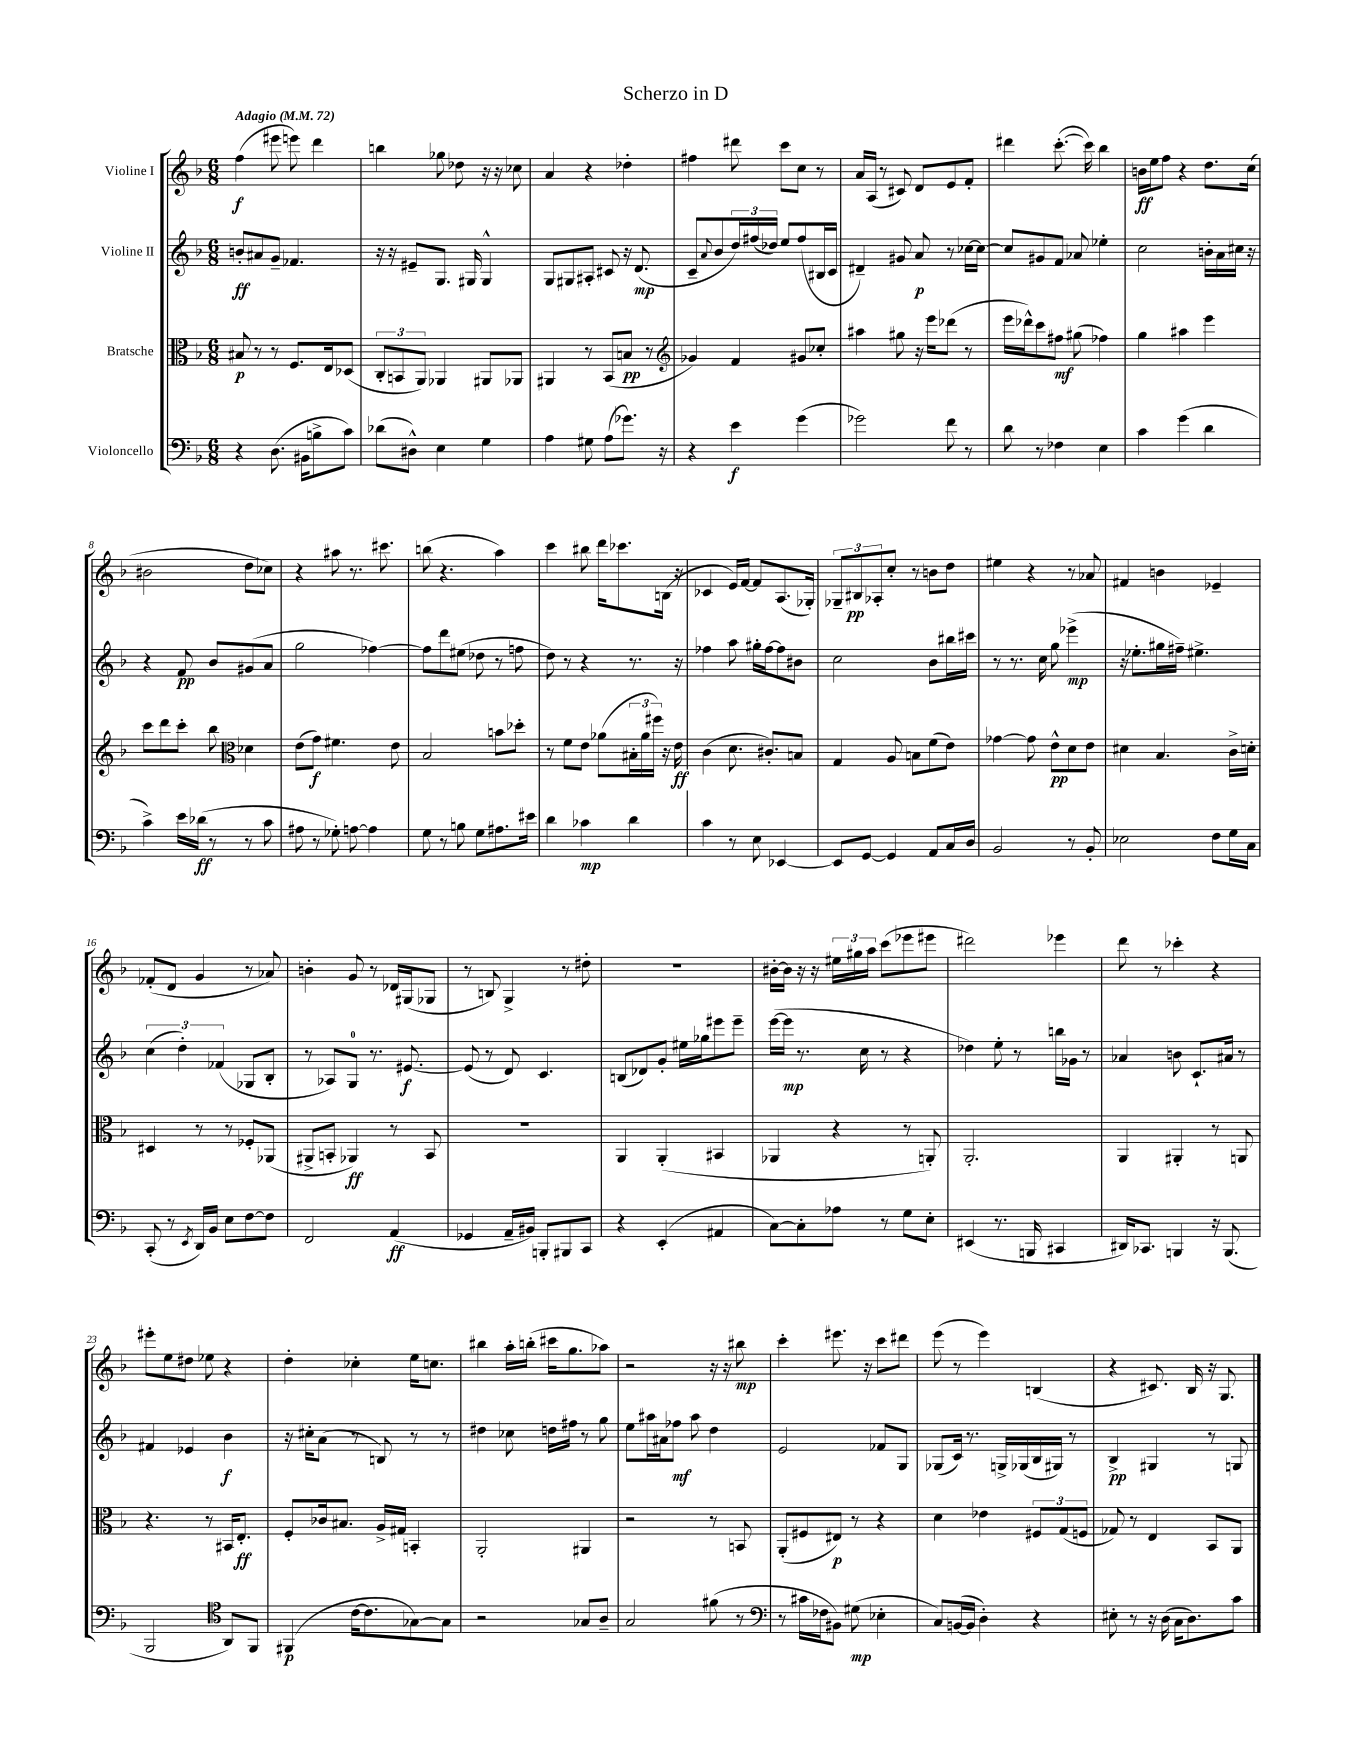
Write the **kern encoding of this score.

**kern	**kern	**kern	**kern
*staff4	*staff3	*staff2	*staff1
*clefF4	*clefC3	*clefG2	*clefG2
*k[b-]	*k[b-]	*k[b-]	*k[b-]
*M6/8	*M6/8	*M6/8	*M6/8
*MM72	*MM72	*MM72	*MM72
4r	8B#	8b'	(4ff
.	8r	8a#	.
(8.D	8r	8g~	8eee#
.	8.F	4.f-	8eee)
16BB#	.	.	.
8B^	.	.	4ddd
.	16E	.	.
8c)	(8D-	.	.
=	=	=	=
(8d-	12C'	16r	4bb
.	.	16r	.
.	12BB	.	.
8D#^^)	.	8e#~	.
.	12AA)	.	.
4E	4AA-	8.G	8gg-
.	.	.	8dd-
.	.	16G#	.
4G	8AA#	4G#^^	16r
.	.	.	16r
.	8AA-	.	8cc-
=	=	=	=
4A	4AA#	8G	4a
.	.	8G#	.
8G#	8r	8A#'	4r
(8A	(8BB-	8c#	.
8.g-)	8B	16r	4dd-'
.	.	(8.d	.
.	8r	.	.
16r	.	.	.
=	=	=	=
*	*clefG2	*	*
4r	4g-)	8c~	4ff#
.	.	8qqa	.
.	.	8b-	.
4e	4f	24dd)	8ddd#
.	.	(24ff#	.
.	.	24dd-)	.
.	.	8ee	8ccc
(4g	8g#	(8ff#	8cc
.	8cc-'	16B#	8r
.	.	16c	.
=	=	=	=
2g-)	4aa#	4d#~)	16a
.	.	.	(16A
.	.	.	8r
.	8gg#	8g#	8c#)
.	16r	8a	8d
.	16eee	.	.
8f	(8ddd-	8r	8e
8r	8r	[16cc-	8f'
.	.	16cc-_	.
=	=	=	=
8d	16eee	8cc-]	4ddd#
.	16ddd-^^)	.	.
8r	8ccc	8g#	.
4F-	8ff#	8f	([8.ccc'
.	(8gg#	8a-	.
.	.	.	16ccc])
4E	4ff-)	4ee-'	4bb-
=	=	=	=
4c	4gg	2cc	16b
.	.	.	16ee
.	.	.	8ff
(4g	4aa#	.	4r
4d	4eee	16b'	8.dd
.	.	16a	.
.	.	16cc#	.
.	.	16r	(16cc
=	=	=	=
4c^)	8ccc	4r	2b#
.	8ddd	.	.
16e	8ccc'	8f	.
(16d-	.	.	.
8r	8bb-	8b-	.
*	*clefC3	*	*
8r	4d-	(8g#	8dd
8c	.	8a	8cc-)
=	=	=	=
8A#	(8e	2gg	4r
8r	8g)	.	.
8G-')	4.f#	.	8aa#
[8A	.	.	8.r
4A]	.	[4ff-)	.
.	.	.	8.ccc#
.	8e	.	.
=	=	=	=
8G	2B-	8ff-]	(8bb
8r	.	8ddd	4.r
8B	.	(8ee#	.
8G	.	8dd-	.
8.A#	8b	8r	4aa)
.	8dd-'	8ff	.
16e#	.	.	.
=	=	=	=
4d	8r	8dd)	4ccc
.	8f	8r	.
4c-	8e	4r	8bb#
.	(8a-	.	16ddd
.	.	.	8.ccc-
4d	24B#'	8.r	.
.	24a-	.	.
.	24ff#)	.	.
.	16r	.	(16B
.	16e	16r	16r
=	=	=	=
4c	(4c	4ff-	4c-
8r	8.d	8aa	16e)
.	.	.	[16f
8E	.	16gg#'	8f]
.	8.c#')	[16ff-	.
[4EE-	.	8ff-]	(8.A
.	8B	8b#	.
.	.	.	16G-')
=	=	=	=
8EE-]	4G	2cc	12G-~
.	.	.	12B#
[8GG	.	.	.
.	.	.	12A-'
4GG]	8A	.	8cc'
.	8B	.	8r
8AA	(8f	8b-	8b
16C	8e)	16bb#	8dd
16D	.	16ccc#	.
=	=	=	=
2BB-	[4g-	8r	4ee#
.	.	8.r	.
.	8g-]	.	4r
.	.	16cc	.
.	8e^^	8gg	.
8r	8d	(4eee-^	8r
8BB-'	8e	.	8a-
=	=	=	=
2E-	4d#	16r	4f#
.	.	8.ee-'	.
.	4.B-	16gg#	4b
.	.	16ff#~)	.
.	.	4.ee#^	.
8F	.	.	4e-~
16G	16c^	.	.
16C	16d'	.	.
=	=	=	=
(8CC'	4D#	(6cc	(8f-'
8r	.	.	8d
.	.	6dd')	.
8qEE	.	.	.
16DD)	8r	.	4g
16BB-	.	.	.
.	.	(6f-	.
8E	8r	.	.
[8F	8F-'	8G-	8r
8F]	(8AA-	8B-'	8a-)
=	=	=	=
2FF	8AA#^	8r	4b'
.	8BB'	8A-)	.
.	4AA-)	8G	8g
.	.	8.r	8r
(4AA	8r	.	16d-
.	.	[8.e#	(16G#
.	8BB	.	8G-
=	=	=	=
4GG-	2.r	(8e#]	8r
.	.	8r	8B)
16AA~	.	8d)	4G^
16BB#)	.	.	.
8BBB'	.	4.c	.
8BBB#	.	.	8r
8CC	.	.	8dd#'
=	=	=	=
4r	4AA	(8B	2.r
.	.	8d-)	.
(4EE'	(4AA'	8g'	.
.	.	16ee#	.
.	.	16gg-	.
4AA#	4BB#	8eee#	.
.	.	8eee#~	.
=	=	=	=
[8C)	4AA-	([16eee	[16b#'
.	.	16eee]	16b#]
8C']	.	8.r	16r
.	.	.	16r
8A-	4r	.	24ee#
.	.	.	24gg#
.	.	16cc	.
.	.	.	24aa
8r	.	8r	(8ccc
8G	8r	4r	8eee-
8E'	8AA')	.	8eee#
=	=	=	=
(4EE#	2.AA'	4dd-)	2ddd#)
8.r	.	8ee'	.
.	.	8r	.
16BBB	.	.	.
4CC#	.	16bb	4eee-
.	.	16g-	.
.	.	8r	.
=	=	=	=
16DD#)	4AA	4a-	8ddd
8.CC-	.	.	.
.	.	.	8r
4BBB	4AA#'	8b	4ccc-'
.	.	8.c`	.
16r	8r	.	4r
(8.BBB	.	16a#	.
.	8AA	8r	.
=	=	=	=
2BBB-	4.r	4f#	8eee#'
.	.	.	8ee
.	.	4e-	8dd#
.	8r	.	8ee-
*clefC4	*	*	*
8AA)	16BB#	4b-	4r
.	8.E'	.	.
8FF	.	.	.
=	=	=	=
(4FF#	8F'	16r	4dd'
.	.	16cc#'	.
.	16c-	(8a	.
.	8.B#	.	.
[16c	.	8r	4cc-'
8.c]	.	.	.
.	16A^	8B)	.
.	16G#	.	.
[8G-)	4BB'	8r	16ee
.	.	.	8.cc
8G-]	.	8r	.
=	=	=	=
2r	2AA'	4dd#	4bb#
.	.	8cc-	16aa'
.	.	.	(16bb'
.	.	16dd	16ccc#
.	.	16ff#	8.gg
8G-	4AA#	8r	.
8A~	.	8gg	8aa-)
=	=	=	=
2G	2r	8ee	2r
.	.	16aa#	.
.	.	16a#	.
.	.	8ff-	.
.	.	8aa#	.
(8f#	8r	4dd	16r
.	.	.	16r
8r	8BB	.	8bb#
=	=	=	=
*clefF4	*	*	*
8r	(8AA'	2e	4ccc'
16c#	8F#	.	.
16F-	.	.	.
8BB#)	8E#)	.	8.eee#
(8G#	8r	.	.
.	.	.	16r
4E-'	4r	8f-	8ccc
.	.	8G	8ddd#
=	=	=	=
8C)	4d	(8G-	(8eee
([16BB	.	16c)	8r
16BB]	.	8.r	.
4D')	4e-	.	4eee)
.	.	16G^	.
.	.	(16G-	.
4r	12F#	16B-	(4B
.	.	16G#)	.
.	(12G	.	.
.	.	8r	.
.	12F	.	.
=	=	=	=
8E#'	8G-)	4B-^	4r
8r	8r	.	.
16r	4E	4G#	8.c#)
(16D	.	.	.
16C	.	.	.
8.D)	.	.	16B-
.	8BB-	8r	16r
.	.	.	8.G
8c	8AA	8G	.
==	==	==	==
*-	*-	*-	*-
